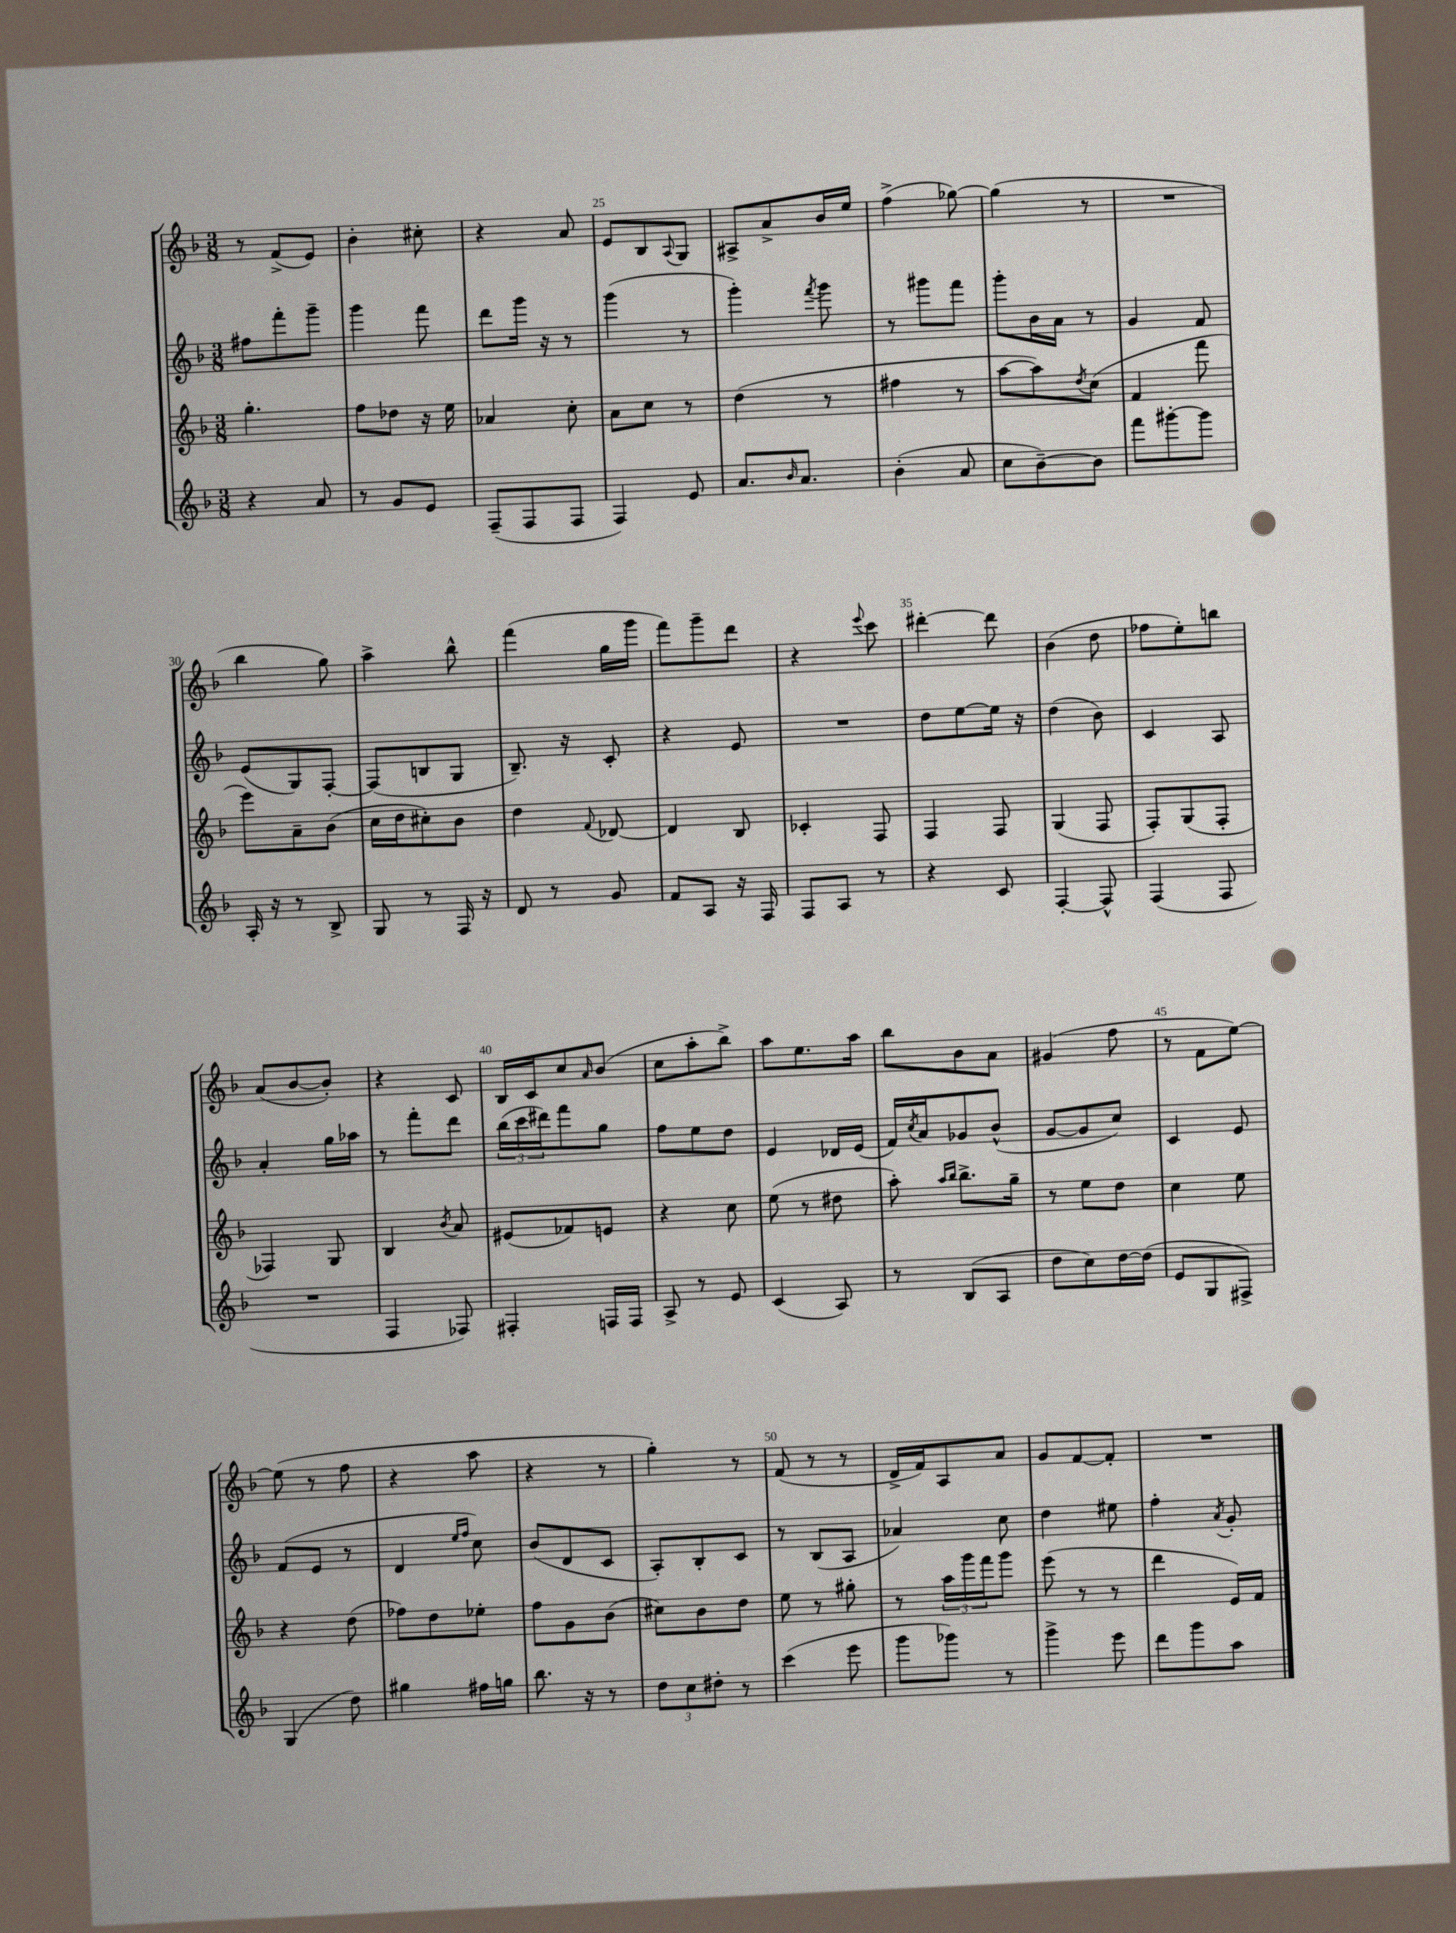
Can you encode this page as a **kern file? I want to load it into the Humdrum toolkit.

**kern	**kern	**kern	**kern
*staff4	*staff3	*staff2	*staff1
*clefG2	*clefG2	*clefG2	*clefG2
*k[b-]	*k[b-]	*k[b-]	*k[b-]
*M3/8	*M3/8	*M3/8	*M3/8
4r	4.gg'\	8ff#\L	8r
.	.	8fff'\	(8f^/L
8a/	.	8ggg~\J	8e/J)
=	=	=	=
8r	8ff\L	4ggg\	4b-'\
8g/L	8dd-\J	.	.
8e/J	16r	8fff\	8cc#'\
.	16ee\	.	.
=	=	=	=
(8F~/L	4a-/	8ddd\L	4r
8F/	.	16ggg\Jk	.
.	.	16r	.
8F/J	8cc'\	8r	8a/
=	=	=	=
4F/)	8a\L	(4ggg\	8e/L
.	8cc\J	.	8B-/
.	.	.	8qqA/
8e/	8r	8r	8G/J
=	=	=	=
8.a/L	(4dd\	4ggg'\)	8A#^/L
.	.	.	8a^/
16qqb-/	.	.	.
8.a/J	.	.	.
.	.	8qfff/	.
.	8r	8ggg\	16b-/L
.	.	.	16ee/JJ
=	=	=	=
(4b-'\	4ff#\	8r	(4ff^\
.	.	8ggg#\L	.
8a/	8r	8fff\J	[8gg-\)
=	=	=	=
8cc\L	[8aa\L	8ggg'\L	(4gg-\]
[8b-~\)	8aa\])	16b-\L	.
.	.	16a\JJ	.
.	8qdd/	.	.
8b-\]J	(8cc\J	8r	8r
=	=	=	=
8fff\L	4f/	4g/	4.r
[8ggg#'\	.	.	.
8ggg#\]J	8fff\	8f/	.
=	=	=	=
16A'/	8eee\L)	(8e/L	4bb-\
16r	.	.	.
8r	8a~\	8G/)	.
8B-^/	(8b-\J	[8F'/J	8gg\)
=	=	=	=
8G/	16cc\LL	(8F/]L	4aa^\
.	16dd\J	.	.
8r	8cc#'\)	8B/	.
16F/	8b-\J	8G/J	8bb-^^\
16r	.	.	.
=	=	=	=
8d/	4dd\	8.B-~/)	(4fff\
8r	.	.	.
.	.	16r	.
.	8qqf/	.	.
8g/	[8d-/	8c'/	16gg\LL
.	.	.	16ggg\JJ
=	=	=	=
8f/L	4d-/]	4r	8fff\L)
8A/J	.	.	8ggg~\
16r	8B-/	8e/	8ddd\J
16F/	.	.	.
=	=	=	=
8F/L	4c-'/	4.r	4r
8A/J	.	.	.
.	.	.	8qqeee/
8r	8F/	.	8ccc\
=	=	=	=
4r	4F/	8dd\L	[4ddd#'\
.	.	[8ee\	.
8c/	8F/	16ee\]Jk	8ddd#\]
.	.	16r	.
=	=	=	=
[4F'/	(4G/	(4dd\	(4b-\
8F^^/]	8F/	8b-\)	8dd\
=	=	=	=
(4F/	8F'/L)	4c/	8ff-\L
.	(8G/	.	8ee'\)
8F/	8F'/J	8A/	8bb\J
=	=	=	=
4.r	4F-/)	4a'/	(8a/L
.	.	.	[8b-/
.	8G/	16gg\LL	8b-'/]J)
.	.	16aa-\JJ	.
=	=	=	=
4F/	4B-/	8r	4r
.	.	8fff'\L	.
.	8qb-/	.	.
8F-/)	8a/	8ddd\J	8c/
=	=	=	=
4F#'/	(8e#/L	(24bb-\LL	16B-/LL
.	.	24ccc\	.
.	.	.	16c/J
.	.	24ddd#\J)	.
.	8f-/)	8fff\	8cc/
.	.	.	16qqa/
16F/LL	8e/J	8gg\J	(8b-/J
16F/JJ	.	.	.
=	=	=	=
8A^/	4r	8ff\L	8cc\L
8r	.	8ee\	8aa'\
8e/	8cc\	8dd\J	8bb-^\J)
=	=	=	=
(4c/	(8ee\	4e/	8aa\L
.	8r	.	8.ee\
8A/)	8dd#\	16d-/LL	.
.	.	(16e/JJ	16aa\Jk
=	=	=	=
8r	8aa'\)	16f/LL)	8bb-\L
.	.	8qcc/	.
.	.	16a/J	.
.	16qqaa/LL	.	.
.	16qqbb-/JJ	.	.
(8B-/L	8.bb-^\L	8g-/	8b-\
8A/J	.	(8b-^^/J	8a\J
.	16gg~\Jk	.	.
=	=	=	=
8dd\L	8r	[8g/L	(4g#/
8cc\)	8ee\L	8g/]	.
[16dd\L	8dd\J	8cc/J)	8ff\
(16dd\]JJ	.	.	.
=	=	=	=
8e/L	4cc\	4c/	8r
8G/	.	.	8f\L
8F#^/J)	8ee\	8e/	[8ee\J)
=	=	=	=
(4G/	4r	(8f/L	(8ee\]
.	.	8e/J	8r
8dd\)	(8dd\	8r	8ff\
=	=	=	=
4gg#\	8ff-\L)	4d/	4r
.	8dd\	.	.
.	.	16qqee/LL	.
.	.	16qqff/JJ	.
16ff#\LL	8ee-'\J	8cc\)	8aa\
16gg\JJ	.	.	.
=	=	=	=
8.bb-\	8ff\L	(8b-/L	4r
.	8g\	8d/	.
16r	.	.	.
8r	(8b-\J	8c/J	8r
=	=	=	=
12dd\L	8cc#\L)	8A'/L)	4gg'\)
12cc\	.	.	.
.	8b-\	8B-'/	.
12dd#'\J	.	.	.
8r	8dd\J	8c/J	8r
=	=	=	=
(4ccc\	8ee\	8r	(8f/
.	8r	(8B-/L	8r
8eee\	8gg#'\	8A/J	8r
=	=	=	=
8ggg\L	8r	4a-/)	16d^/LL
.	.	.	16f/J)
8ggg-\J)	24aa\LL	.	8A/
.	24ggg\	.	.
.	24fff\J	.	.
8r	8ggg\J	8cc\	8a/J
=	=	=	=
4ggg^\	(8eee\	4dd\	8g/L
.	8r	.	[8f/
8eee\	8r	8ee#\	8f'/]J
=	=	=	=
8ddd\L	4ddd\	4ff'\	4.r
8ggg\	.	.	.
.	.	8qa/	.
8aa\J	16e/LL)	8g'/	.
.	16f/JJ	.	.
==	==	==	==
*-	*-	*-	*-
